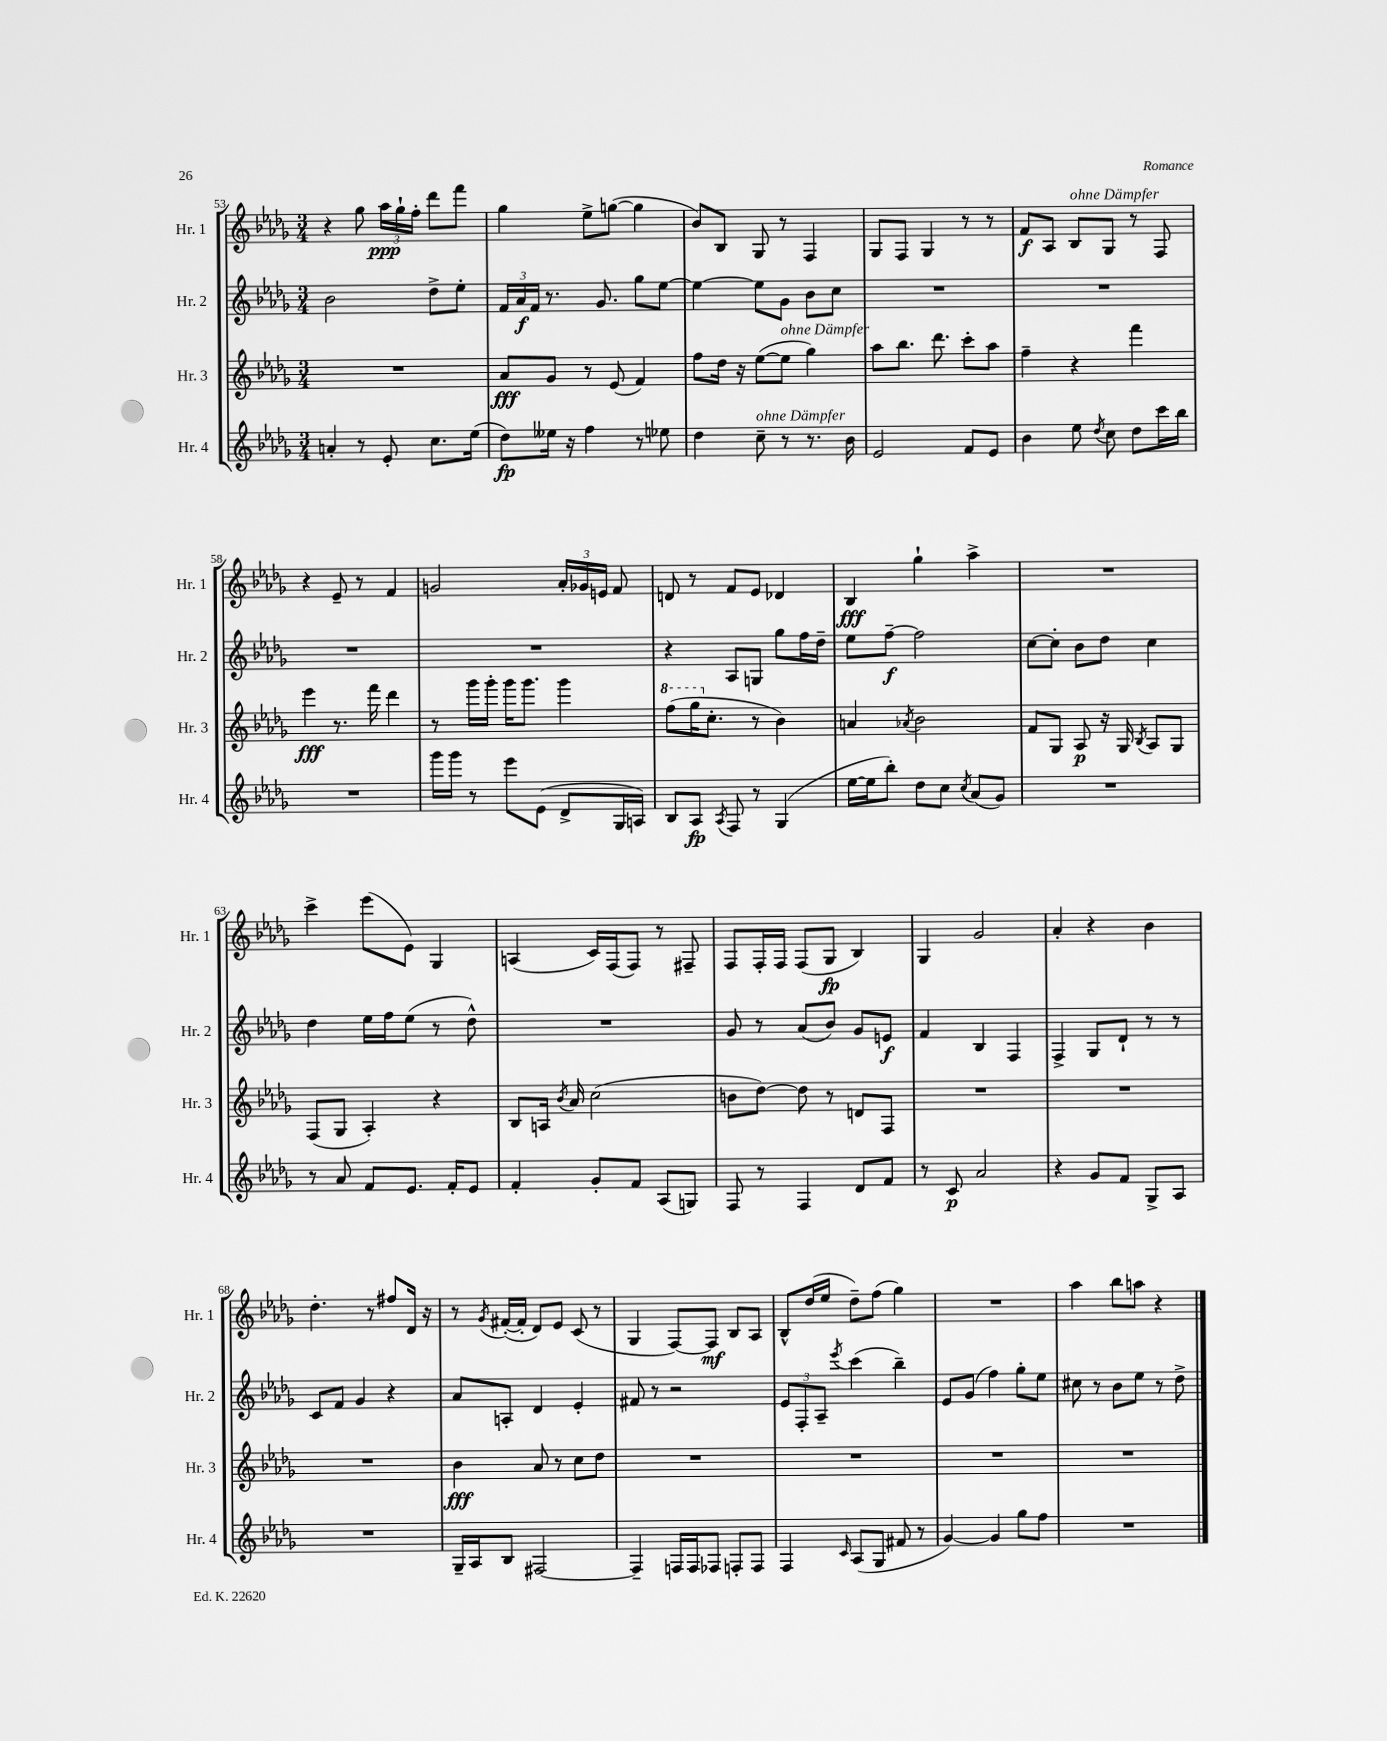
<<
\new StaffGroup <<
\new Staff = "s0" \with { instrumentName = "Hr. 1" shortInstrumentName = "Hr. 1" } {
    \clef treble \key des \major \numericTimeSignature \time 3/4
    \autoBeamOff r4 ges''8 \tuplet 3/2 { aes''16[\ppp ges''16-! f''16]-. } des'''8[ f'''8] |
    ges''4 ees''8[-> g''8]~( g''4 |
    bes'8[) bes8] ges8 r8 f4 |
    ges8[ f8] ges4 r8 r8 |
    f'8[\f aes8] bes8[^\markup { \italic "ohne Dämpfer" } ges8] r8 f8 |
    r4 ees'8-- r8 f'4 |
    g'2 \tuplet 3/2 { aes'16[-. ges'16 e'16] } f'8 |
    d'8 r8 f'8[ ees'8] des'4 |
    bes4\fff ges''4-! aes''4-> |
    R2. |
    c'''4-> ees'''8[( ees'8]) ges4 |
    a4( c'16[) f16( f8]) r8 fis8-- |
    f8[ f16-. f16] f8[( ges8]\fp bes4) |
    ges4 ges'2 |
    aes'4-. r4 bes'4 |
    des''4.-. r8 fis''8[ des'16] r16 |
    r8 \acciaccatura { ges'8 } fis'16[~-.( fis'16]-. des'8[) ees'8] c'8( r8 |
    ges4 f8[~) f8]\mf bes8[ aes8] |
    bes8[-^ des''16( ees''16] des''8[--) f''8]( ges''4) |
    R2. |
    aes''4 bes''8[ a''8] r4 \bar "|." |
}
\new Staff = "s1" \with { instrumentName = "Hr. 2" shortInstrumentName = "Hr. 2" } {
    \clef treble \key des \major \numericTimeSignature \time 3/4
    \autoBeamOff bes'2 des''8[-> ees''8]-. |
    \tuplet 3/2 { f'16[ aes'16\f f'16] } r8. ges'8. ges''8[ ees''8]~ |
    ees''4~ ees''8[ ges'8] bes'8[ c''8] |
    R2. |
    R2. |
    R2. |
    R2. |
    r4 aes8[ g8] ges''8[ f''16 des''16]-- |
    ees''8[ f''8]~--\f f''2 |
    c''8[~ c''8]-. bes'8[ des''8] c''4 |
    des''4 ees''16[ f''16 ees''8]( r8 des''8-^) |
    R2. |
    ges'8 r8 aes'8[( bes'8]) ges'8[ e'8]\f |
    f'4 bes4 f4 |
    f4-> ges8[ des'8]-! r8 r8 |
    c'8[ f'8] ges'4 r4 |
    aes'8[ a8]-. des'4 ees'4-. |
    fis'8 r8 r2 |
    \tuplet 3/2 { ees'8[ f8-. aes8]-- } \acciaccatura { ees'''8 } c'''4( bes''4--) |
    ees'8[ ges'8]( f''4) ges''8[-. ees''8] |
    cis''8 r8 bes'8[ ees''8] r8 des''8-> \bar "|." |
}
\new Staff = "s2" \with { instrumentName = "Hr. 3" shortInstrumentName = "Hr. 3" } {
    \clef treble \key des \major \numericTimeSignature \time 3/4
    \autoBeamOff R2. |
    aes'8[\fff ges'8] r8 ees'8( f'4) |
    f''8[ des''16] r16 ees''8[~( ees''8]^\markup { \italic "ohne Dämpfer" } ges''4) |
    aes''8[ bes''8.] des'''8. c'''8[-. aes''8] |
    f''4-- r4 f'''4 |
    ees'''4\fff r8. f'''16 des'''4 |
    r8 ges'''16[ ges'''16]-. ges'''16[ ges'''8.] ges'''4 |
    \ottava #1 f'''8[( ges'''16 \ottava #0 c''8.]-. r8 bes'4) |
    a'4 \acciaccatura { aes'8 } bes'2 |
    f'8[ ges8] aes8\p r16 ges16 \acciaccatura { bes8 } aes8[ ges8] |
    f8[( ges8] aes4-.) r4 |
    bes8[ a16] \acciaccatura { bes'8 } aes'16 c''2( |
    b'8[ des''8]~) des''8 r8 d'8[ f8] |
    R2. |
    R2. |
    R2. |
    bes'4\fff aes'8 r8 c''8[ des''8] |
    R2. |
    R2. |
    R2. |
    R2. \bar "|." |
}
\new Staff = "s3" \with { instrumentName = "Hr. 4" shortInstrumentName = "Hr. 4" } {
    \clef treble \key des \major \numericTimeSignature \time 3/4
    \autoBeamOff a'4-. r8 ees'8-. c''8.[ ees''16]( |
    des''8[\fp) eeses''16] r16 f''4 r8 ees''8 |
    des''4 c''8--^\markup { \italic "ohne Dämpfer" } r8 r8. bes'16 |
    ees'2 f'8[ ees'8] |
    bes'4 ees''8 \acciaccatura { des''8 } c''8 des''8[ c'''16 bes''16] |
    R2. |
    ges'''16[ ges'''16] r8 ees'''8[ ees'8]( des'8[-> ges16 a16]) |
    bes8[ aes8]\fp \acciaccatura { aes8 } f8 r8 ges4( |
    ees''16[~ ees''16 bes''8]-.) des''8[ c''8] \acciaccatura { c''8 } aes'8[( ges'8]) |
    R2. |
    r8 aes'8 f'8[ ees'8.] f'16[-. ees'8] |
    f'4-. ges'8[-. f'8] aes8[( g8]) |
    f8 r8 f4 des'8[ f'8] |
    r8 c'8\p aes'2 |
    r4 ges'8[ f'8] ges8[-> aes8] |
    R2. |
    ges16[-- aes16 bes8] fis2~ |
    fis4-- f16[ f16 fes8] f8[-. f8] |
    f4 \grace { c'16 } aes8[( ges8] fis'8 r8 |
    ges'4~) ges'4 ges''8[ f''8] |
    R2. \bar "|." |
}
>>
>>
\layout { \context { \Score currentBarNumber = #53 } }
